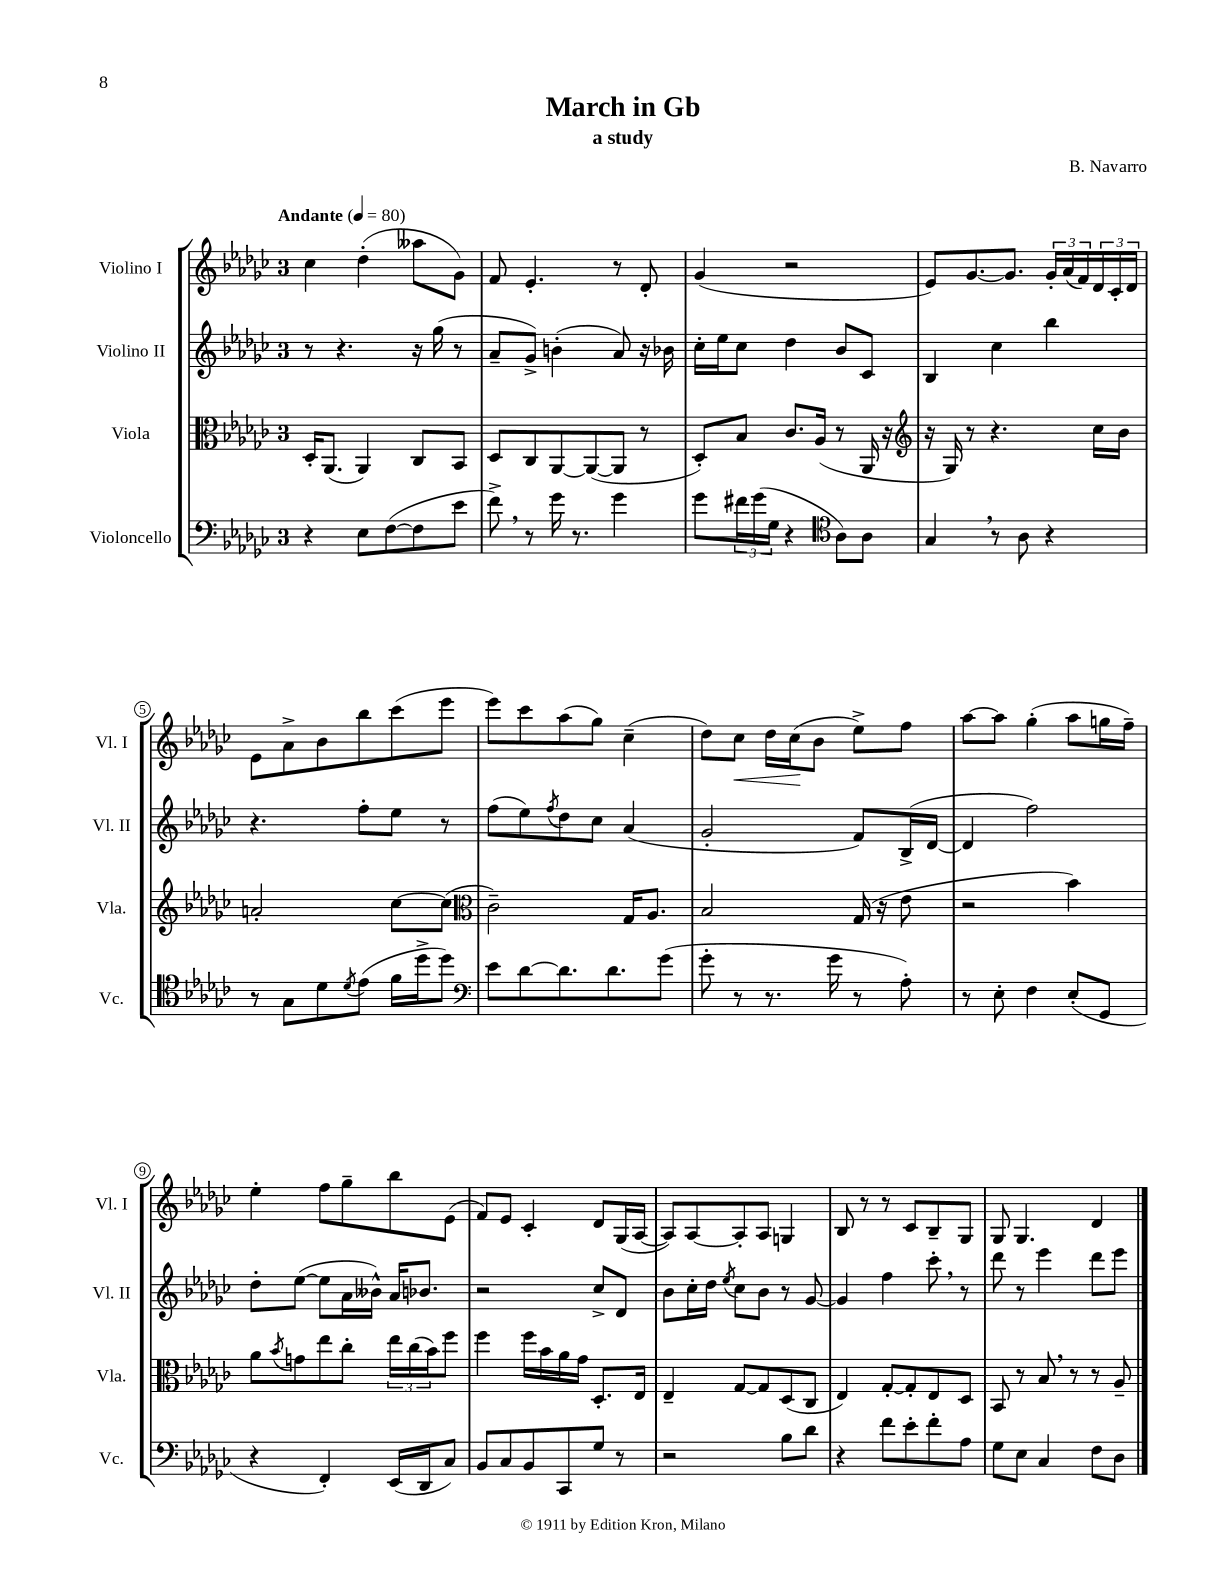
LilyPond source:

\header { title = "March in Gb" composer = "B. Navarro" subtitle = "a study" }
<<
\new StaffGroup <<
\new Staff = "s0" \with { instrumentName = "Violino I" shortInstrumentName = "Vl. I" } {
    \clef treble \key ges \major \once \override Staff.TimeSignature.style = #'single-digit \time 3/4 \tempo "Andante" 4 = 80
    ces''4 des''4-.( aeses''8 ges'8) |
    f'8 ees'4.-. r8 des'8-. |
    ges'4( r2 |
    ees'8) ges'8.~ ges'8. \tuplet 3/2 { ges'16-. aes'16( f'16) } \tuplet 3/2 { des'16 ces'16-. des'16 } |
    ees'8 aes'8-> bes'8 bes''8 ces'''8( ees'''8 |
    ees'''8) ces'''8 aes''8( ges''8) ces''4--( |
    des''8) ces''8\< des''16 ces''16\!( bes'8 ees''8->) f''8 |
    aes''8~ aes''8 ges''4-.( aes''8 g''16 f''16--) |
    ees''4-. f''8 ges''8-- bes''8 ees'8( |
    f'8) ees'8 ces'4-. des'8 ges16( aes16~ |
    aes8) aes8~ aes8-. aes8 g4 |
    bes8 r8 r8 ces'8 bes8-- ges8 |
    ges8 ges4. des'4 \bar "|." |
}
\new Staff = "s1" \with { instrumentName = "Violino II" shortInstrumentName = "Vl. II" } {
    \clef treble \key ges \major \once \override Staff.TimeSignature.style = #'single-digit \time 3/4
    r8 r4. r16 ges''16( r8 |
    aes'8-- ges'8->) b'4-.( aes'8) r16 bes'16 |
    ces''16-. ees''16 ces''8 des''4 bes'8 ces'8 |
    bes4 ces''4 bes''4 |
    r4. f''8-. ees''8 r8 |
    f''8( ees''8) \acciaccatura { f''8 } des''8 ces''8 aes'4( |
    ges'2-. f'8) bes16->( des'16~ |
    des'4 f''2) |
    des''8-. ees''8~( ees''8 aes'16 beses'16-^) aes'16 bes'8. |
    r2 ces''8-> des'8 |
    bes'8 ces''16-. des''16 \acciaccatura { ees''8 } ces''8 bes'8 r8 ges'8~ |
    ges'4 f''4 ces'''8-. \breathe r8 |
    des'''8 r8 ees'''4 des'''8 ees'''8 \bar "|." |
}
\new Staff = "s2" \with { instrumentName = "Viola" shortInstrumentName = "Vla." } {
    \clef alto \key ges \major \once \override Staff.TimeSignature.style = #'single-digit \time 3/4
    des16-. aes,8.( aes,4) ces8 bes,8 |
    des8 ces8 aes,8~ aes,8~( aes,8 r8 |
    des8-.) bes8 ces'8. aes16( r8 aes,16 r16 |
    \clef treble r16 ges16) r8 r4. ces''16 bes'16 |
    a'2-. ces''8~ ces''8( |
    \clef alto ces'2--) ges16 aes8. |
    bes2 ges16( r16 ees'8 |
    r2 bes'4) |
    aes'8 \acciaccatura { bes'8 } g'8 ees''8 ces''8-. \tuplet 3/2 { ees''16 ces''16( bes'16) } f''8 |
    f''4 f''16 bes'16 aes'16 ges'16 des8.-. ees16 |
    ees4-- ges8~ ges8 des8( ces8 |
    ees4) ges8~-. ges8-. ees8 des8 |
    bes,8 r8 bes8 \breathe r8 r8 aes8-- \bar "|." |
}
\new Staff = "s3" \with { instrumentName = "Violoncello" shortInstrumentName = "Vc." } {
    \clef bass \key ges \major \once \override Staff.TimeSignature.style = #'single-digit \time 3/4
    r4 ees8 f8~( f8 ees'8 |
    f'8->) \breathe r8 ges'16 r8. ges'4 |
    ges'8 \tuplet 3/2 { fis'16 ges'16( ges16 } r4 \clef tenor aes8) aes8 |
    ges4 \breathe r8 aes8 r4 |
    r8 ges8 des'8 \acciaccatura { des'8 } ees'8( f'16 des''16-> des''8) |
    \clef bass ees'8 des'8~ des'8. des'8. ges'8( |
    ges'8-. r8 r8. ges'16 r8 aes8-.) |
    r8 ees8-. f4 ees8-.( ges,8 |
    r4 f,4-.) ees,16( des,16 ces8) |
    bes,8 ces8 bes,8 ces,8 ges8 r8 |
    r2 bes8 des'8 |
    r4 f'8 ees'8-. f'8-. aes8 |
    ges8 ees8 ces4 f8 des8 \bar "|." |
}
>>
>>
\layout { \context { \Score \override BarNumber.stencil = #(make-stencil-circler 0.1 0.3 ly:text-interface::print) } }
